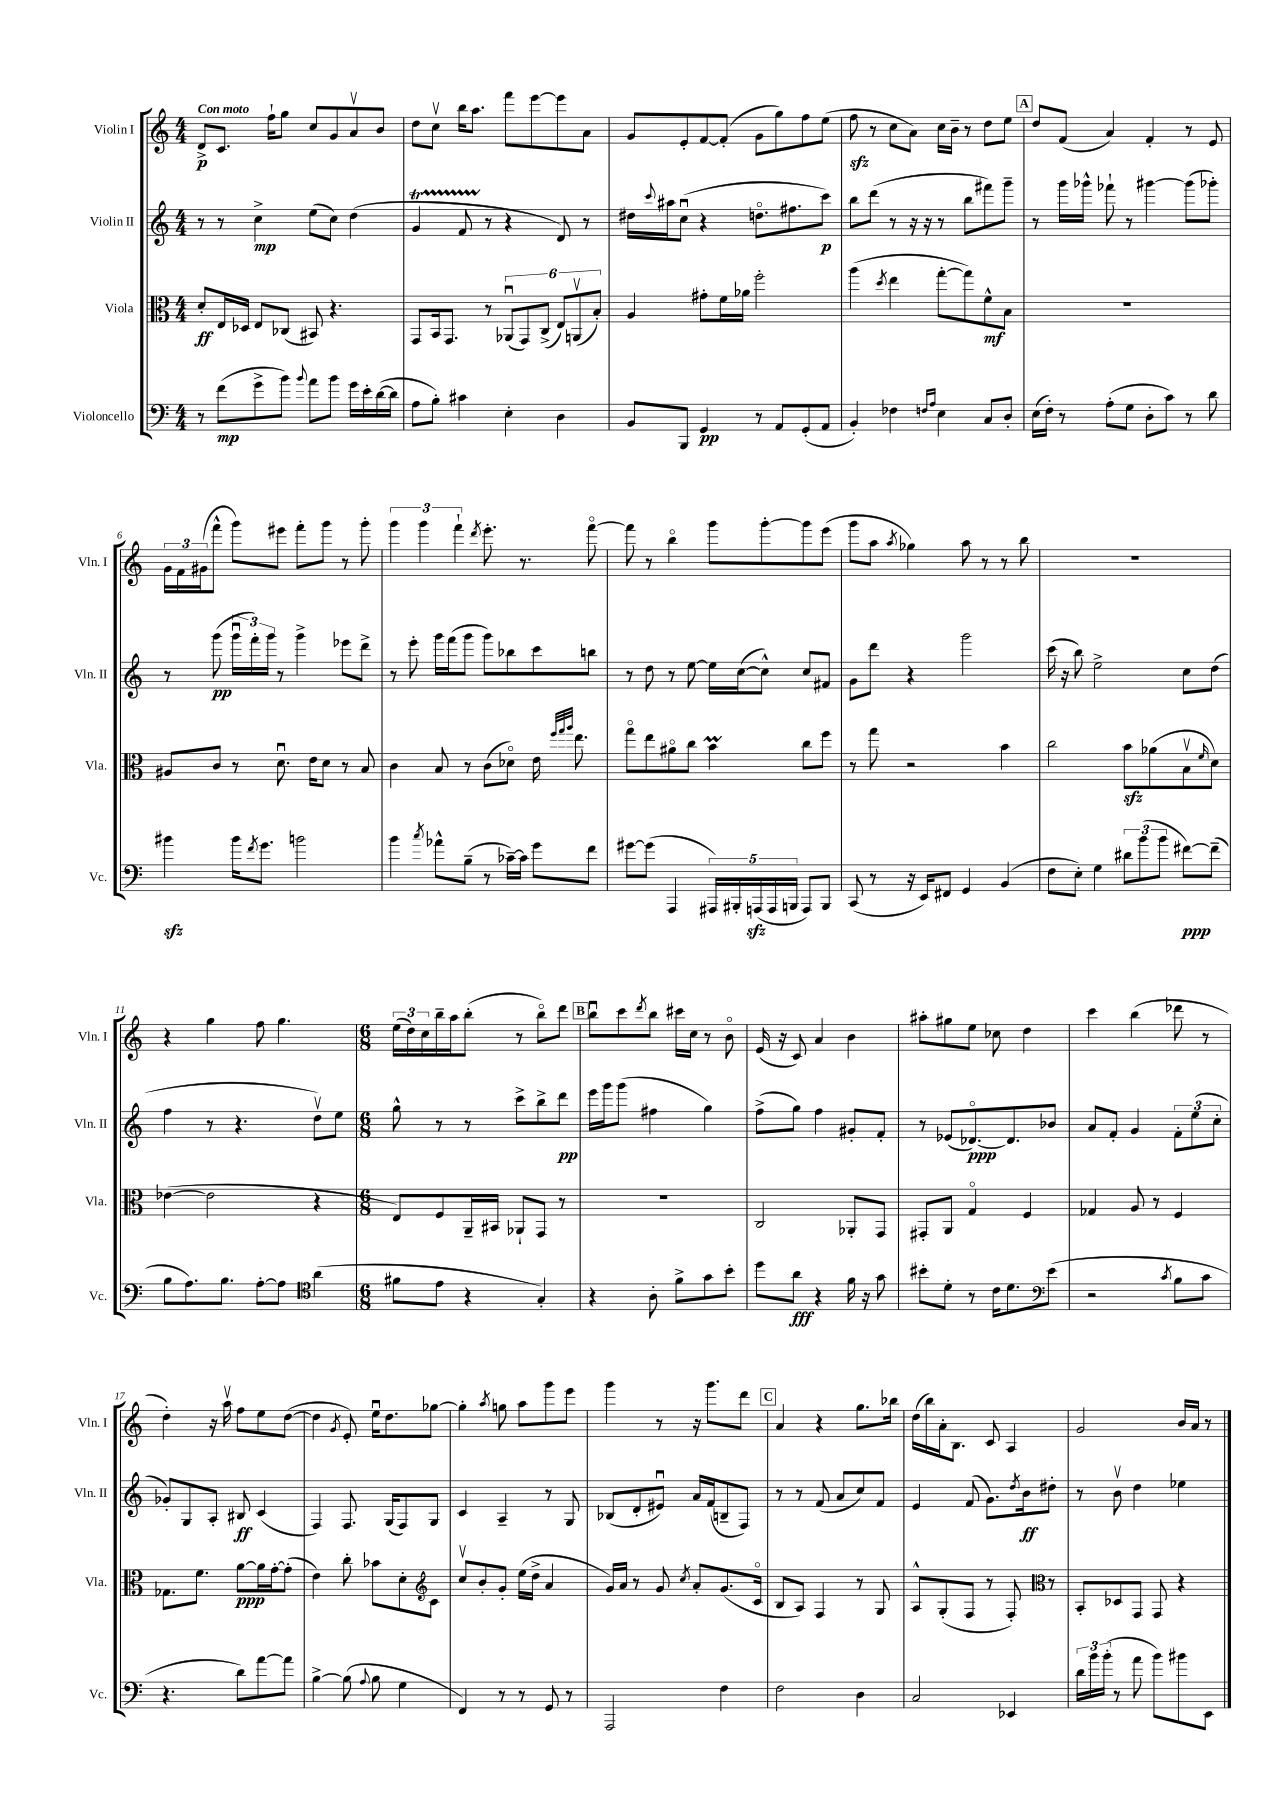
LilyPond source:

<<
\new StaffGroup <<
\new Staff = "s0" \with { instrumentName = "Violin I" shortInstrumentName = "Vln. I" } {
    \clef treble \key c \major \numericTimeSignature \time 4/4 \tempo "Con moto"
    d'8->\p c'8. f''16-! g''8 c''8 g'8 a'8\upbow b'8 |
    d''8 c''8\upbow b''16 a''8. f'''8 e'''8~ e'''8 a'8 |
    g'8 e'8-. f'8~ f'8-.( g'8 g''8) f''8 e''8( |
    f''8\sfz r8 c''8 a'8) c''16 b'16-- r8 d''8 e''8 |
    \mark \markup { \box "A" } d''8 f'8( a'4) f'4-. r8 e'8 |
    \tuplet 3/2 { g'16 f'16 gis'16( } f'''8-^ g'''8) eis'''8 f'''8-. g'''8 r8 g'''8-. |
    \tuplet 3/2 { g'''4 g'''4 f'''4-! } \acciaccatura { d'''8 } e'''8.-. r8. f'''8~\flageolet |
    f'''8 r8 b''4\flageolet g'''8 g'''8~-. g'''8 e'''8( |
    g'''8 a''8 \acciaccatura { a''8 } ges''4) a''8 r8 r8 b''8 |
    R1 |
    r4 g''4 f''8 g''4. |
    \numericTimeSignature \time 6/8 \tuplet 3/2 { e''16( d''16) c''16 } b''16-- a''16 b''8-.( r8 b''8\flageolet) d'''8 |
    \mark \markup { \box "B" } b''8\downbow c'''8 \acciaccatura { d'''8 } b''8 cis'''16 c''16 r8 b'8\flageolet |
    e'16( r16 c'8) a'4 b'4 |
    ais''8-. gis''8 e''8 ces''8 d''4 |
    c'''4 b''4( des'''8 r8 |
    d''4-.) r16 a''16\upbow f''8 e''8 d''8~( |
    d''4 \acciaccatura { g'8 } e'8-.) e''16\downbow d''8. ges''8~ |
    ges''4-. \acciaccatura { a''8 } g''8 a''8 g'''8 e'''8 |
    g'''4 r8 r16 g'''8. d'''8 |
    \mark \markup { \box "C" } a'4 r4 g''8. bes''16 |
    d''16( b''16) a'16-. b8. c'8 a4 |
    g'2 b'16 a'16 r8 \bar "|." |
}
\new Staff = "s1" \with { instrumentName = "Violin II" shortInstrumentName = "Vln. II" } {
    \clef treble \key c \major \numericTimeSignature \time 4/4
    r8 r8 c''4->\mp e''8( c''8) d''4( |
    g'4\startTrillSpan f'8 r8\stopTrillSpan r4 d'8) r8 |
    dis''16 \appoggiatura { c'''8 } ais''16 c''8\downbow( r4 d''8.\flageolet fis''8. c'''8\p) |
    b''8 d'''8( r8 r16 r16 r8 b''8 fis'''8) g'''8-- |
    \mark \markup { \box "A" } r8 g'''16 ges'''16-^ fes'''8-! r8 gis'''4~ gis'''8( ges'''8-.) |
    r8 g'''8\pp( \tuplet 3/2 { g'''16\downbow f'''16-.) g'''16 } r8 g'''4-> ees'''8 d'''8-> |
    r8 e'''8-. g'''16 f'''16( g'''8 g'''8) bes''8 c'''8 b''8 |
    r8 d''8 r8 e''8~ e''16 c''16~( c''8-^) c''8 fis'8 |
    g'8 d'''8 r4 g'''2 |
    c'''16( r16 b''8) e''2-> c''8 d''8( |
    f''4 r8 r4. d''8\upbow) e''8 |
    \numericTimeSignature \time 6/8 g''8-^ r8 r8 c'''8-> b''8-> d'''8\pp |
    \mark \markup { \box "B" } e'''16 g'''16 g'''8( fis''4 g''4) |
    f''8->( g''8) f''4 gis'8-. f'8-. |
    r8 ees'8( des'8.~\flageolet\ppp) des'8. bes'8 |
    a'8 f'8-. g'4 \tuplet 3/2 { f'8-. e''8( c''8-. } |
    ges'8-.) g8 a8-. bis8\ff c'4( |
    f4) f8. g16( f8) g8 |
    c'4 a4-- r8 g8 |
    bes8( d'8-. eis'8\downbow) a'16 f'16( b8-- f8) |
    \mark \markup { \box "C" } r8 r8 f'8( a'8 c''8) f'8 |
    e'4 f'8( g'8.) \acciaccatura { d''8 } b'16\ff dis''8-. |
    r8 b'8\upbow d''4 ees''4 \bar "|." |
}
\new Staff = "s2" \with { instrumentName = "Viola" shortInstrumentName = "Vla." } {
    \clef alto \key c \major \numericTimeSignature \time 4/4
    d'8-.\ff e16 des16 e8 ces8( bis,8) r4. |
    g,8 b,16 g,8. r8 \tuplet 6/4 { aes,8\downbow( g,8) c8->( e8) a,8\upbow( b8-.) } |
    a4 gis'8-. f'16 aes'16 f''2-. |
    a''4( \acciaccatura { d''8 } e''4 g''8~-. g''8) f'8-^\mf b8 |
    \mark \markup { \box "A" } R1 |
    ais8 c'8 r8 d'8.\downbow e'16 d'8 r8 b8 |
    c'4 b8 r8 c'8( des'8\flageolet) e'16 \grace { f''32 g''32 a''32 } e''8. |
    g''8\flageolet e''8 ais'8\flageolet c''8 b'4\prall c''8 f''8 |
    r8 g''8 r2 b'4 |
    c''2 b'8\sfz aes'8( b8\upbow \grace { f'16 } d'8) |
    ees'4~( ees'2 r4 |
    \numericTimeSignature \time 6/8 e8) f8 a,16-- bis,16 aes,8-! g,8 r8 |
    \mark \markup { \box "B" } R2. |
    c2 aes,8-. g,8 |
    gis,8-. a,8 g4\flageolet f4 |
    ges4 a8 r8 f4 |
    ges8. f'8. a'8~\ppp a'16 g'16~-. g'8-.( |
    e'4) c''8-. bes'8 d'8-. c'8 |
    \clef treble c''8\upbow b'8-. g'8-. e''16( d''16-> a'4 |
    g'16) a'16 r8 g'8 \acciaccatura { c''8 } a'8-. g'8.( c'16\flageolet |
    \mark \markup { \box "C" } b8 a8) f4 r8 g8 |
    a8-^ g8-.( f8 r8 f8-.) r8 |
    \clef alto b,8-. des8 g,8 g,8 r4 \bar "|." |
}
\new Staff = "s3" \with { instrumentName = "Violoncello" shortInstrumentName = "Vc." } {
    \clef bass \key c \major \numericTimeSignature \time 4/4
    r8 f'8\mp( g'8-> b'8) \appoggiatura { b'8 } a'8 b'8 g'16 e'16-. d'16~( d'16 |
    a8 b8-.) cis'4 e4-. d4 |
    b,8 b,,8 g,4\pp r8 a,8 g,8-.( a,8 |
    b,4-.) fes4 \grace { f16 a16 } e4 c8 d8-. |
    \mark \markup { \box "A" } e16( f16-.) r8 a8-.( g8 d8-. c'8) r8 d'8 |
    bis'4\sfz bis'16 \acciaccatura { f'8 } g'8. b'2 |
    b'4 \acciaccatura { c''8 } aes'8-^ b8--( r8 ces'16~--) ces'16 g'8 f'8 |
    gis'8~ gis'8( a,,4 \tuplet 5/4 { ais,,16) bis,,16-. a,,16\sfz( a,,16 b,,16 } a,,8) b,,8 |
    c,8( r8 r16 e,16) fis,8 g,4 b,4( |
    f8 e8-.) g4 \tuplet 3/2 { dis'8 b'8( b'8 } fis'8~\ppp) fis'8--( |
    b8 a8.) b8. a8~-. a8 \clef tenor a'4( |
    \numericTimeSignature \time 6/8 fis'8 e'8 r4 g4-.) |
    \mark \markup { \box "B" } r4 a8-. f'8-> g'8 b'8-. |
    d''8 a'8\fff r4 f'16 r16 g'8 |
    bis'8-. d'8-. r8 c'16 d'8. e'8( |
    \clef bass r2 \acciaccatura { c'8 } b8 c'8 |
    r4. d'8) a'8~ a'8 |
    b4~-> b8( \appoggiatura { a8 } b8 g4 |
    f,4) r8 r8 g,8 r8 |
    a,,2 f4 |
    \mark \markup { \box "C" } f2 d4 |
    c2 ees,4 |
    \tuplet 3/2 { d'16 b'16 b'16-.( } r8 a'8 b'8) bis'8 e,8 \bar "|." |
}
>>
>>
